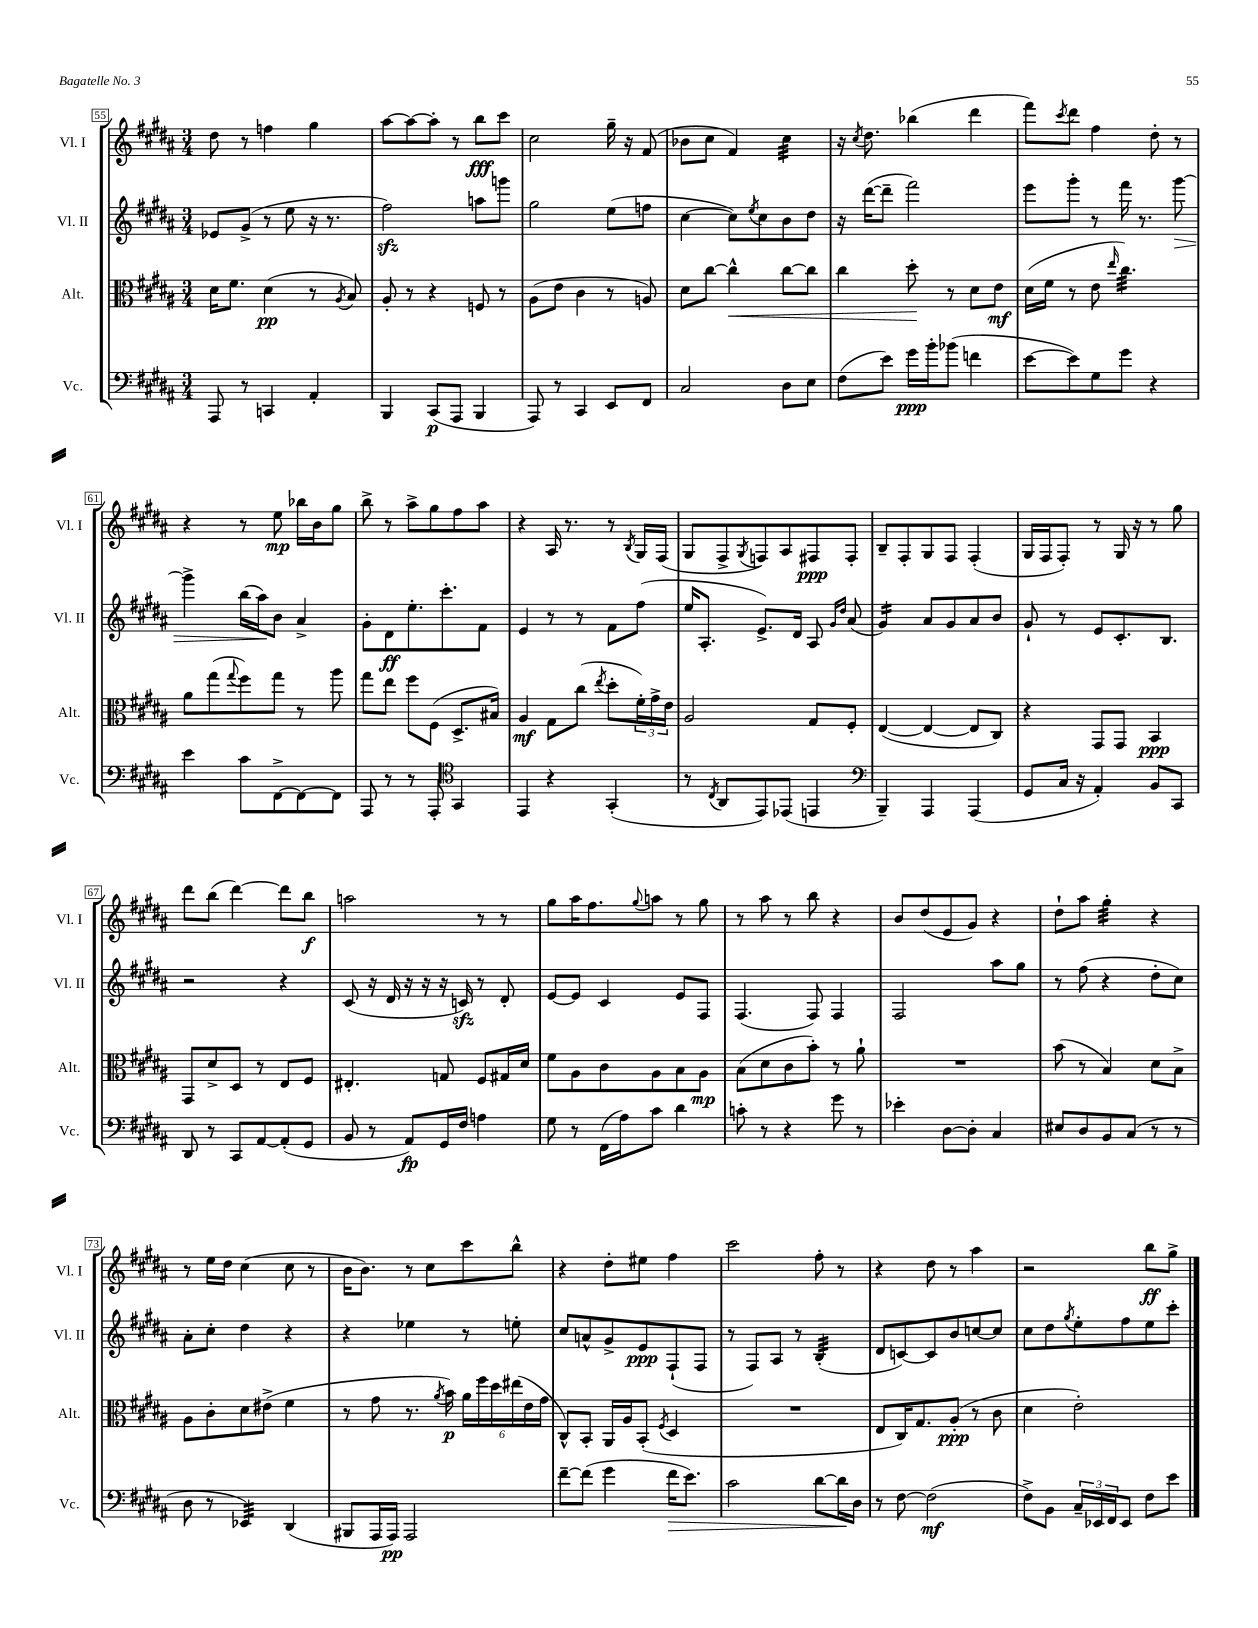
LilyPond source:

<<
\new StaffGroup <<
\new Staff = "s0" \with { instrumentName = "Vl. I" shortInstrumentName = "Vl. I" } {
    \clef treble \key b \major \numericTimeSignature \time 3/4
    dis''8 r8 f''4 gis''4 |
    ais''8~ ais''8~ ais''8-. r8 b''8\fff cis'''8 |
    cis''2 gis''16-- r16 fis'8( |
    bes'8 cis''8 fis'4) cis''4:32 |
    r16 \acciaccatura { cis''8 } dis''8. bes''4( dis'''4 |
    fis'''8) \acciaccatura { cis'''8 } dis'''8 fis''4 dis''8-. r8 |
    r4 r8 e''8\mp bes''16 b'16 gis''8 |
    b''8-> r8 ais''8-> gis''8 fis''8 ais''8 |
    r4 ais16 r8. r8 \acciaccatura { b8 } gis16 fis16( |
    gis8 fis8-> \acciaccatura { gis8 } f8) ais8 fis8\ppp fis8-. |
    b8-- fis8-. gis8 fis8 fis4-.( |
    gis16 fis16 fis8-.) r8 gis16 r16 r8 gis''8 |
    dis'''8 b''8( dis'''4~) dis'''8 b''8\f |
    a''2 r8 r8 |
    gis''8 ais''16 fis''8. \appoggiatura { gis''8 } a''8 r8 gis''8 |
    r8 ais''8 r8 b''8 r4 |
    b'8 dis''8( e'8 gis'8) r4 |
    dis''8-! ais''8 gis''4:32-. r4 |
    r8 e''16 dis''16 cis''4( cis''8 r8 |
    b'16 b'8.) r8 cis''8 cis'''8 b''8-^ |
    r4 dis''8-. eis''8 fis''4 |
    cis'''2 fis''8-. r8 |
    r4 dis''8 r8 ais''4 |
    r2 b''8\ff gis''8-> \bar "|." |
}
\new Staff = "s1" \with { instrumentName = "Vl. II" shortInstrumentName = "Vl. II" } {
    \clef treble \key b \major \numericTimeSignature \time 3/4
    ees'8 gis'8->( r8 e''8 r16 r8. |
    fis''2\sfz) a''8 g'''8 |
    gis''2 e''8( f''8 |
    cis''4~ cis''8) \acciaccatura { e''8 } cis''8 b'8 dis''8 |
    r16 dis'''16~( dis'''8-- fis'''2) |
    e'''8 gis'''8-. r8 fis'''16 r8. gis'''8~\> |
    gis'''4-> b''16( ais''16\!) b'8 ais'4-> |
    gis'8-. dis'8\ff e''8.-. cis'''8.-. fis'8 |
    e'4 r8 r8 fis'8 fis''8( |
    e''16 ais8.-. e'8.->) dis'16 ais8 \grace { gis'16 dis''16 } ais'8( |
    gis'4:16) ais'8 gis'8 ais'8 b'8 |
    gis'8-! r8 e'8 cis'8.-. b8. |
    r2 r4 |
    cis'8( r16 dis'16 r16 r16 r16 c'16\sfz) r8 dis'8-. |
    e'8~ e'8 cis'4 e'8 fis8 |
    fis4.( fis8) fis4 |
    fis2 ais''8 gis''8 |
    r8 fis''8( r4 dis''8-. cis''8) |
    ais'8-. cis''8-. dis''4 r4 |
    r4 ees''4 r8 e''8-. |
    cis''8 a'8-^ gis'8-> e'8\ppp fis8-!( fis8 |
    r8 fis8) ais8 r8 b4:32-.( |
    dis'8 c'8~) c'8 b'8 c''8~ c''8 |
    cis''8 dis''8 \acciaccatura { gis''8 } e''8-. fis''8 e''8 cis'''8-. \bar "|." |
}
\new Staff = "s2" \with { instrumentName = "Alt." shortInstrumentName = "Alt." } {
    \clef alto \key b \major \numericTimeSignature \time 3/4
    dis'16 fis'8. dis'4\pp( r8 \acciaccatura { ais8 } b8) |
    ais8-. r8 r4 f8 r8 |
    ais8( e'8 cis'4 r8 a8) |
    dis'8 cis''8~ cis''4-^\< cis''8~ cis''8 |
    cis''4 dis''8-.\! r8 dis'8 e'8\mf |
    dis'16( fis'16 r8 e'8 \grace { e''16 } cis''4.:32) |
    ais'8 gis''8( \appoggiatura { gis''8 } fis''8) gis''8 r8 ais''8 |
    gis''8 e''8 fis''8 fis8( dis8.-> bis16) |
    ais4\mf gis8 cis''8( \acciaccatura { e''8 } dis''8-. \tuplet 3/2 { fis'16-.) gis'16-> e'16 } |
    ais2 gis8 fis8-. |
    e4~( e4~ e8 cis8) |
    r4 gis,8 gis,8 b,4\ppp |
    gis,8 dis'8-> dis8 r8 e8 fis8 |
    eis4.-. g8 fis8 gis16 dis'16 |
    fis'8 ais8 cis'8 ais8 b8 ais8\mp |
    b8( dis'8 cis'8 b'8-.) r8 ais'8-! |
    R2. |
    b'8( r8 b4) dis'8 b8-> |
    ais8 cis'8-. dis'8 eis'8->( fis'4 |
    r8 gis'8 r8. \acciaccatura { ais'8 } b'16\p) \tuplet 6/4 { ais'16 fis''16 dis''16 eis''16( e'16 gis'16 } |
    cis8-^) b,8-. ais,16 ais16 b,8-.( \acciaccatura { fis8 } dis4 |
    R2. |
    e8 cis16) gis8. ais8-.\ppp( r8 cis'8 |
    dis'4 e'2-.) \bar "|." |
}
\new Staff = "s3" \with { instrumentName = "Vc." shortInstrumentName = "Vc." } {
    \clef bass \key b \major \numericTimeSignature \time 3/4
    ais,,8 r8 c,4 ais,4-. |
    b,,4 cis,8\p( ais,,8 b,,4 |
    ais,,8) r8 cis,4 e,8 fis,8 |
    cis2 dis8 e8 |
    fis8( e'8) gis'16\ppp b'16-. bes'8( f'4 |
    e'8~ e'8) gis8 gis'8 r4 |
    e'4 cis'8 fis,8~-> fis,8~ fis,8 |
    ais,,8 r8 r8 ais,,8-. \clef tenor gis,4 |
    e,4 r4 gis,4-.( |
    r8 \acciaccatura { cis8 } ais,8 e,8) ees,8( e,4 |
    \clef bass b,,4--) ais,,4 ais,,4( |
    gis,8 cis16 r16 ais,4-.) b,8 cis,8 |
    dis,8 r8 cis,8 ais,8~ ais,8-.( gis,8 |
    b,8 r8 ais,8\fp) gis,16 fis16 a4 |
    gis8 r8 fis,16( ais16) cis'8 dis'4 |
    c'8-. r8 r4 gis'8 r8 |
    ees'4-. dis8~ dis8-. cis4 |
    eis8 dis8 b,8 cis8( r8 r8 |
    dis8 r8 ees,4:32) dis,4( |
    bis,,8 ais,,16 ais,,16\pp) ais,,2 |
    fis'8~-- fis'8( gis'4 fis'16\> e'8.) |
    cis'2 dis'8~ dis'16\! dis16 |
    r8 fis8~ fis2\mf( |
    fis8->) b,8 \tuplet 3/2 { cis16-- ees,16 fis,16 } ees,8 fis8 e'8 \bar "|." |
}
>>
>>
\layout { \context { \Score currentBarNumber = #55 \override BarNumber.stencil = #(make-stencil-boxer 0.1 0.3 ly:text-interface::print) } }
